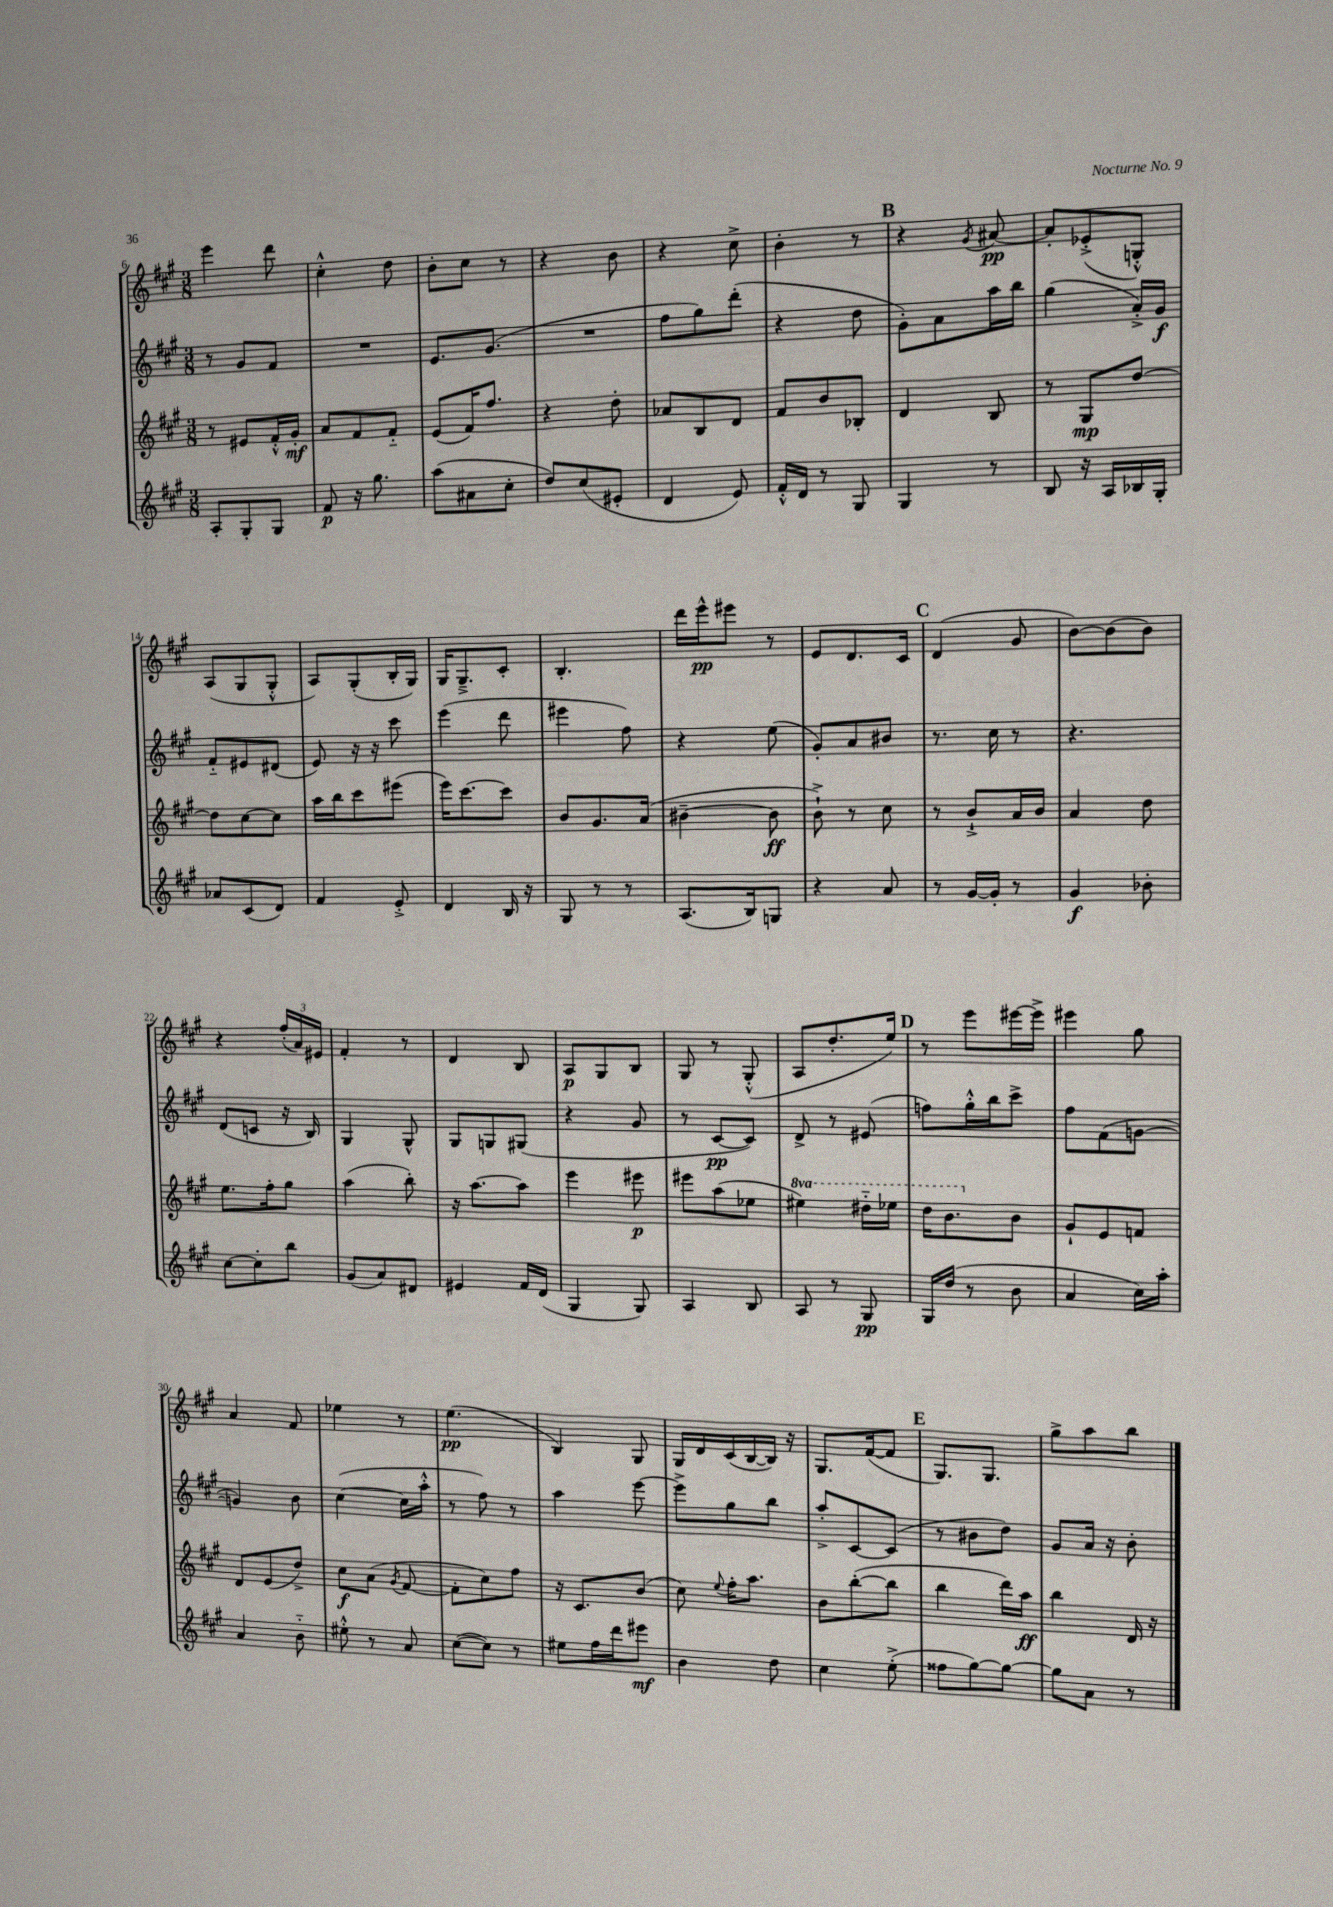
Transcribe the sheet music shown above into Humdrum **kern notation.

**kern	**dynam	**kern	**dynam	**kern	**dynam	**kern	**dynam
*part4	*part4	*part3	*part3	*part2	*part2	*part1	*part1
*staff4	*staff4	*staff3	*staff3	*staff2	*staff2	*staff1	*staff1
*clefG2	*	*clefG2	*	*clefG2	*	*clefG2	*
*k[f#c#g#]	*	*k[f#c#g#]	*	*k[f#c#g#]	*	*k[f#c#g#]	*
*M3/8	*	*M3/8	*	*M3/8	*	*M3/8	*
=6	=6	=6	=6	=6	=6	=6	=6
8A'/L	.	8r	.	8r	.	4eee\	.
8G#'/	.	8e#X/L	.	8g#/L	.	.	.
8G#/J	.	16f#'^^/L	.	8f#/J	.	8ddd\	.
.	.	16g#'/JJ	mf	.	.	.	.
=7	=7	=7	=7	=7	=7	=7	=7
8f#/	p	8a/L	.	4.r	.	4cc#'^^\	.
16r	.	8f#/	.	.	.	.	.
8.gg#\	.	.	.	.	.	.	.
.	.	8f#/J	.	.	.	8dd\	.
=8	=8	=8	=8	=8	=8	=8	=8
(8aa\L	.	(8e/L	.	8.e/L	.	8b'\L	.
8a#X\	.	16f#/K)	.	.	.	8cc#\J	.
.	.	8.ff#/J	.	(8.g#/J	.	.	.
8cc#'\J	.	.	.	.	.	8r	.
=9	=9	=9	=9	=9	=9	=9	=9
8dd/L)	.	4r	.	4.r	.	4r	.
(8cc#/	.	.	.	.	.	.	.
8e#X'/J	.	8dd'\	.	.	.	8b\	.
=10	=10	=10	=10	=10	=10	=10	=10
4d/	.	8a-X/L	.	8ff#\L	.	4r	.
.	.	8B/	.	8gg#\)	.	.	.
8e/)	.	8d/J	.	(8ddd'\J	.	8cc#^\	.
=11	=11	=11	=11	=11	=11	=11	=11
16f#'^^/LL	.	8f#/L	.	4r	.	4b'\	.
16d/JJ	.	.	.	.	.	.	.
8r	.	8b/	.	.	.	.	.
8G#/	.	8B-X'/J	.	8dd\	.	8r	.
!!LO:REH:place=s1:t=B
=12	=12	=12	=12	=12	=12	=12	=12
4G#/	.	4d/	.	8g#'\L)	.	4r	.
.	.	.	.	8a\	.	.	.
.	.	.	.	.	.	8qg#/	.
8r	.	8B/	.	16aa\L	.	[8a#X/	pp
.	.	.	.	16bb\JJ	.	.	.
=13	=13	=13	=13	=13	=13	=13	=13
8B/	.	8r	.	(4gg#\	.	8a#'/L]	.
16r	.	8G#/L	mp	.	.	(8e-X'^/	.
16A/LL	.	.	.	.	.	.	.
16B-X/	.	[8dd/J	.	16a'^/LL)	.	8Gn'^^/J)	.
16G#'/JJ	.	.	.	16g#/JJ	f	.	.
!!LO:LB:g=z
=14	=14	=14	=14	=14	=14	=14	=14
8a-X/L	.	8dd\L]	.	8f#/L	.	(8A/L	.
(8c#/	.	[8cc#\	.	8e#X/	.	8G#/	.
8d/J)	.	8cc#\J]	.	(8d#X/J	.	8G#'^^/J	.
=15	=15	=15	=15	=15	=15	=15	=15
4f#/	.	16aa\LL	.	8e/)	.	8A/L)	.
.	.	16bb\J	.	.	.	.	.
.	.	8ccc#\	.	16r	.	(8G#'/	.
.	.	.	.	16r	.	.	.
8e'^/	.	(8eee#X\J	.	8ccc#\	.	16B'/L	.
.	.	.	.	.	.	16G#/JJ)	.
=16	=16	=16	=16	=16	=16	=16	=16
4d/	.	16eee\KL)	.	(4eee\	.	16G#/KL	.
.	.	[8.ccc#\	.	.	.	8.G#~^/	.
16B/	.	8ccc#\J]	.	8ddd\	.	8c#'/J	.
16r	.	.	.	.	.	.	.
=17	=17	=17	=17	=17	=17	=17	=17
8G#/	.	8b/L	.	4eee#X\	.	4.B'/	.
8r	.	8.g#/	.	.	.	.	.
8r	.	.	.	8ff#\)	.	.	.
.	.	(16a/Jk	.	.	.	.	.
=18	=18	=18	=18	=18	=18	=18	=18
(8.A/L	.	[4b#X~\	.	4r	.	16ddd\LL	.
.	.	.	.	.	.	16eee^^\J	pp
.	.	.	.	.	.	8eee#X\J	.
16B/k)	.	.	.	.	.	.	.
8Gn/J	.	8b#\]	ff	(8ee\	.	8r	.
=19	=19	=19	=19	=19	=19	=19	=19
4r	.	8b`^\)	.	8g#'/L)	.	8e/L	.
.	.	8r	.	8a/	.	8.d/	.
8a/	.	8cc#\	.	8b#X/J	.	.	.
.	.	.	.	.	.	16c#/Jk	.
!!LO:REH:place=s1:t=C
=20	=20	=20	=20	=20	=20	=20	=20
8r	.	8r	.	8.r	.	(4d/	.
[16g#/LL	.	8b`^/L	.	.	.	.	.
16g#'/JJ]	.	.	.	16cc#\	.	.	.
8r	.	16a/L	.	8r	.	8g#/	.
.	.	16b/JJ	.	.	.	.	.
=21	=21	=21	=21	=21	=21	=21	=21
4g#/	f	4a/	.	4.r	.	[8b\L)	.
.	.	.	.	.	.	(8b\]	.
8b-X'\	.	8dd\	.	.	.	8b\J)	.
!!LO:LB:g=z
=22	=22	=22	=22	=22	=22	=22	=22
[8cc#\L	.	8.ee\L	.	(8d/L	.	4r	.
8cc#'\]	.	.	.	8cn/J	.	.	.
.	.	16ff#'\k	.	.	.	.	.
8bb\J	.	8gg#\J	.	16r	.	(24ff#'/LL	.
.	.	.	.	.	.	24a/)	.
.	.	.	.	16B/)	.	.	.
.	.	.	.	.	.	24e#X/JJ	.
=23	=23	=23	=23	=23	=23	=23	=23
(8g#/L	.	(4aa\	.	4G#/	.	4f#'/	.
8a/)	.	.	.	.	.	.	.
8d#X/J	.	8bb'\)	.	8G#^^/	.	8r	.
=24	=24	=24	=24	=24	=24	=24	=24
4e#X/	.	16r	.	8G#/L	.	4d/	.
.	.	[8.aa\L	.	.	.	.	.
.	.	.	.	8Gn/	.	.	.
16f#/LL	.	8aa\J]	.	(8G#X/J	.	8B/	.
(16d/JJ	.	.	.	.	.	.	.
=25	=25	=25	=25	=25	=25	=25	=25
4G#/	.	4eee\	.	4r	.	8A/L	p
.	.	.	.	.	.	8G#/	.
8G#/)	.	8eee#X\	p	8g#/	.	8B/J	.
=26	=26	=26	=26	=26	=26	=26	=26
4A/	.	8eee#X\L	.	8r	.	8G#/	.
.	.	(8aa\	.	[8c#/L	pp	8r	.
8B/	.	8ee-X\J	.	8c#/J])	.	(8G#'^^/	.
=27	=27	=27	=27	=27	=27	=27	=27
*	*	*8va	*	*	*	*	*
8A/	.	4eee#X\)	.	8d^/	.	8A/L	.
8r	.	.	.	8r	.	8.dd'/	.
8G#/	pp	16ddd#X\LL	.	(8e#X/	.	.	.
.	.	16eee-X\JJ	.	.	.	16ee/Jk)	.
!!LO:REH:place=s1:t=D
=28	=28	=28	=28	=28	=28	=28	=28
16G#/LL	.	16ddd\KL	.	8ffn\L)	.	8r	.
(16dd/JJ	.	8.bb\	.	.	.	.	.
8r	.	.	.	16gg#'^^\L	.	8eee\L	.
.	.	.	.	16bb\J	.	.	.
*	*	*X8va	*	*	*	*	*
8b\	.	8b\J	.	8ccc#^\J	.	[16eee#X\L	.
.	.	.	.	.	.	16eee#^\JJ]	.
=29	=29	=29	=29	=29	=29	=29	=29
4a/	.	8g#`/L	.	8ff#\L	.	4eee#X\	.
.	.	8e/	.	(8f#\	.	.	.
16cc#\LL)	.	8fn/J	.	[8gn\J	.	8gg#\	.
16aa'\JJ	.	.	.	.	.	.	.
!!LO:LB:g=z
=30	=30	=30	=30	=30	=30	=30	=30
4a/	.	8d/L	.	4gn/])	.	4a/	.
.	.	(8e/	.	.	.	.	.
8b\	.	8dd^/J)	.	8b\	.	8f#/	.
=31	=31	=31	=31	=31	=31	=31	=31
8ee#X'^^\	.	8cc#\L	f	([4cc#\	.	4ee-X\	.
8r	.	(8a\J	.	.	.	.	.
.	.	8qg#/	.	.	.	.	.
8a/	.	[8f#/	.	16cc#\LL]	.	8r	.
.	.	.	.	16aa'^^\JJ	.	.	.
=32	=32	=32	=32	=32	=32	=32	=32
([8cc#\L	.	8f#'\L]	.	8r	.	(4.ee\	pp
8cc#\J])	.	8cc#\)	.	8ff#\)	.	.	.
8r	.	8ff#\J	.	8r	.	.	.
=33	=33	=33	=33	=33	=33	=33	=33
8ee#X\L	.	16r	.	4aa\	.	4B/)	.
.	.	8.c#/L	.	.	.	.	.
16ff#\L	.	.	.	.	.	.	.
16ddd\J	.	.	.	.	.	.	.
8eee#X\J	mf	(8b/J	.	[8eee\	.	8G#/	.
=34	=34	=34	=34	=34	=34	=34	=34
4b\	.	8cc#\)	.	8eee^\L]	.	16G#/LL	.
.	.	.	.	.	.	16d/	.
.	.	8qqee/	.	.	.	.	.
.	.	16ff#'\KL	.	8gg#\	.	(16c#/	.
.	.	8.aa\J	.	.	.	[16B/	.
8dd\	.	.	.	8bb\J	.	16B/JJ])	.
.	.	.	.	.	.	16r	.
=35	=35	=35	=35	=35	=35	=35	=35
4cc#\	.	8b\L	.	8aa'^/L	.	8.G#/L	.
.	.	([8bb'\	.	[8c#/	.	.	.
.	.	.	.	.	.	([16f#/k	.
(8ee'^\	.	8bb\J]	.	(8c#/J]	.	8f#/J]	.
!!LO:REH:place=s1:t=E
=36	=36	=36	=36	=36	=36	=36	=36
8ff##X\L	.	4bb\	.	8r	.	8.G#/L)	.
[8gg#\)	.	.	.	8b#X\L	.	.	.
.	.	.	.	.	.	8.G#/J	.
8gg#\J_	.	16ddd\LL)	.	8dd\J)	.	.	.
.	.	16aa\JJ	ff	.	.	.	.
=37	=37	=37	=37	=37	=37	=37	=37
8gg#\L]	.	4bb\	.	8g#/L	.	8gg#^\L	.
8a\J	.	.	.	16a/Jk	.	8aa\	.
.	.	.	.	16r	.	.	.
8r	.	16d/	.	8b'\	.	8bb\J	.
.	.	16r	.	.	.	.	.
==	==	==	==	==	==	==	==
*-	*-	*-	*-	*-	*-	*-	*-
